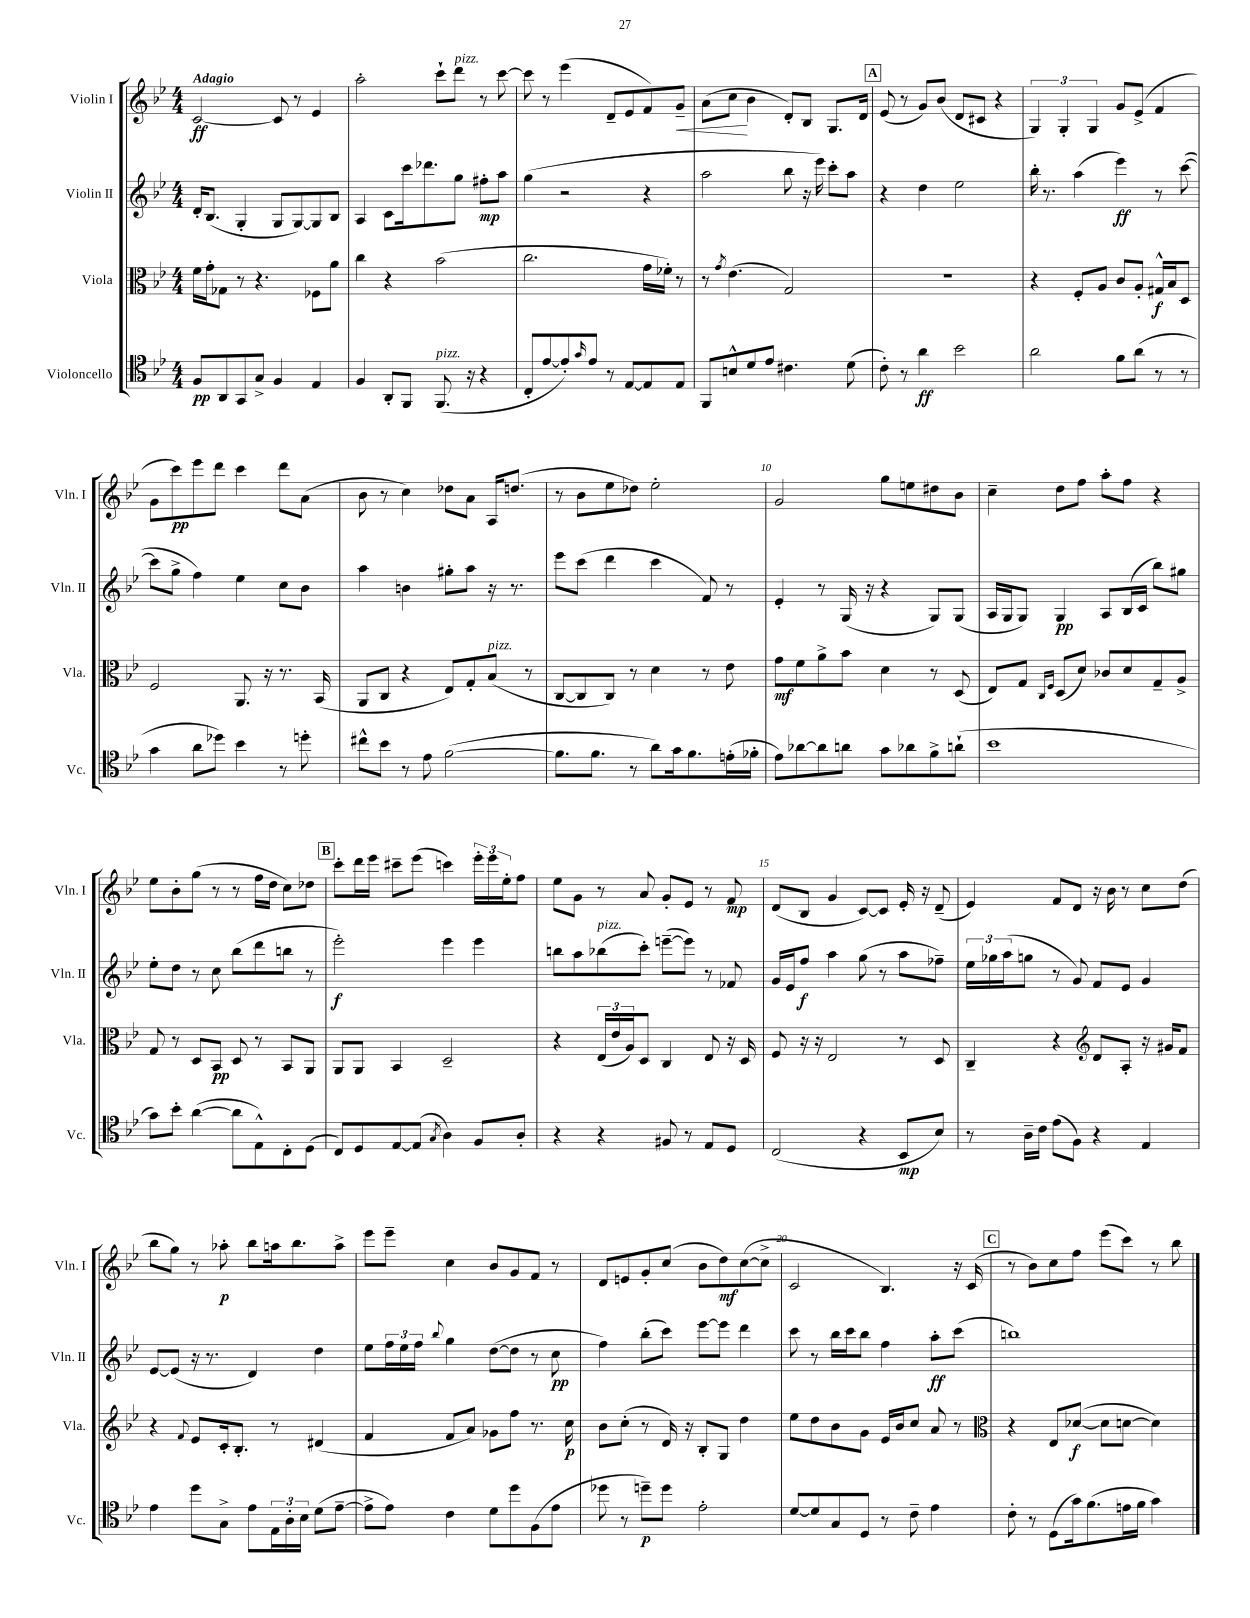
<<
\new StaffGroup <<
\new Staff = "s0" \with { instrumentName = "Violin I" shortInstrumentName = "Vln. I" } {
    \clef treble \key bes \major \numericTimeSignature \time 4/4 \tempo "Adagio"
    c'2~\ff c'8 r8 ees'4 |
    a''2-. c'''8-! d'''8^\markup { \italic "pizz." } r8 c'''8~ |
    c'''8 r8 ees'''4( d'8-- ees'8 f'8) g'8--\< |
    a'8( c''8\! bes'4 d'8-.) bes8 g8. d'16 |
    \mark \markup { \box "A" } ees'8( r8 g'8) bes'8( d'8 cis'8 r4 |
    \tuplet 3/2 { g4) g4-. g4 } g'8 ees'8->( f'4 |
    g'8 c'''8\pp) ees'''8 d'''8 c'''4 d'''8 a'8( |
    bes'8 r8 c''4) des''8 a'8 a16 d''8.( |
    r8 bes'8 ees''8 des''8) ees''2-. |
    g'2 g''8 e''8 dis''8 bes'8 |
    c''4-- d''8 f''8 a''8-. f''8 r4 |
    ees''8 bes'8-. g''8( r8 r8 f''16 d''16 c''8) des''8 |
    \mark \markup { \box "B" } c'''8-. d'''16 ees'''16 cis'''8-- ees'''8( c'''4) \tuplet 3/2 { ees'''16-. ees'''16 ees''16-. } f''8 |
    ees''8 g'8 r8 a'8 g'8-. ees'8 r8 f'8\mp |
    d'8( bes8 g'4 c'8~) c'8 ees'16-. r16 d'8--( |
    ees'4) f'8 d'8 r16 bes'16 r8 c''8 d''8( |
    bes''8 g''8) r8 aes''8-.\p bes''8 a''16 bes''8. a''8-> |
    ees'''8 ees'''8-- c''4 bes'8 g'8 f'8 r8 |
    d'8 e'8 g'8-. c''8( bes'8 d''8\mf) c''8~( c''8-> |
    c'2 bes4.) r16 c'16( |
    \mark \markup { \box "C" } r8 bes'8) c''8 f''8 ees'''8( c'''8) r8 bes''8 \bar "|." |
}
\new Staff = "s1" \with { instrumentName = "Violin II" shortInstrumentName = "Vln. II" } {
    \clef treble \key bes \major \numericTimeSignature \time 4/4
    d'16-. bes8.( g4-. g8 g8~) g8 bes8 |
    a4 c'8 c'''16 des'''8. g''8 fis''8-.\mp a''8 |
    g''4( r2 r4 |
    a''2 bes''8 r16 ees'''16) c'''8-. a''8 |
    \mark \markup { \box "A" } r4 d''4 ees''2 |
    bes''16-. r8. a''4( ees'''4\ff) r8 c'''8~( |
    c'''8 g''8-> f''4) ees''4 c''8 bes'8 |
    a''4 b'4 gis''8-. a''8 r16 r8. |
    ees'''8 c'''8( d'''4 c'''4 f'8) r8 |
    ees'4-. r8 g16( r16 r4 g8) g8( |
    a16 g16 g8) g4\pp a8 bes16( c'16 bes''8) gis''8 |
    ees''8-. d''8 r8 c''8 bes''8( d'''8 b''8 r8 |
    \mark \markup { \box "B" } ees'''2-.\f) ees'''4 ees'''4 |
    b''8 a''8 bes''8^\markup { \italic "pizz." }( c'''8-.) e'''8~--( e'''8) r8 fes'8 |
    g'16 ees'16 f''8\f a''4 g''8( r8 a''8 fes''8--) |
    \tuplet 3/2 { ees''16 ges''16 a''16( } g''8 r8 g'8) f'8 ees'8 g'4 |
    ees'8~ ees'8( r16 r8. d'4) d''4 |
    ees''8 \tuplet 3/2 { f''16 ees''16 f''16 } \appoggiatura { bes''8 } g''4 d''8~( d''8 r8 c''8\pp |
    f''4) bes''8-.( c'''8) ees'''8~ ees'''8 d'''4 |
    c'''8 r8 bes''16 c'''16 bes''8 f''4 a''8-.\ff c'''8( |
    \mark \markup { \box "C" } b''1) \bar "|." |
}
\new Staff = "s2" \with { instrumentName = "Viola" shortInstrumentName = "Vla." } {
    \clef alto \key bes \major \numericTimeSignature \time 4/4
    f'16 g'16-. ges8 r8 r4. fes8 a'8 |
    c''4 r4 bes'2( |
    c''2. g'16 fes'16-.) r8 |
    r8 \acciaccatura { g'8 } ees'4.( g2) |
    \mark \markup { \box "A" } r1 |
    r4 f8-. a8 c'8 a8-. gis16-^\f bes16 d8 |
    f2 a,8. r16 r8. bes,16( |
    a,8 c8 r4 ees8) g8-. bes8^\markup { \italic "pizz." }( r8 |
    c8~ c8 c8) r8 d'4 r8 ees'8 |
    g'8\mf f'8 a'8-> bes'8 d'4 r8 d8( |
    ees8) g8 \grace { c16 f16 } d8( d'8) ces'8 d'8 g8-- a8-> |
    g8 r8 d8 bes,8\pp d8 r8 bes,8 a,8 |
    \mark \markup { \box "B" } a,8 a,8 bes,4 d2-- |
    r4 \tuplet 3/2 { ees16( ees'16 a16) } d8 c4 ees8 r16 d16 |
    f8 r16 r16 ees2 r8 d8 |
    c4-- r4 \clef treble d'8 a8-. r16 gis'16 f'8 |
    r4 \appoggiatura { f'8 } ees'8 c'16-. bes8.-. r8 dis'4( |
    f'4 f'8 a'8) ges'8 f''8 r8. c''16\p |
    bes'8 c''8-.( r8 d'16) r16 bes8-. g8 d''4 |
    ees''8 d''8 bes'8 g'8 ees'16 bes'16 c''8 a'8 r8 |
    \mark \markup { \box "C" } \clef alto r4 ees8 des'8~\f( des'8 d'8~ d'4) \bar "|." |
}
\new Staff = "s3" \with { instrumentName = "Violoncello" shortInstrumentName = "Vc." } {
    \clef tenor \key bes \major \numericTimeSignature \time 4/4
    f8\pp a,8 g,8 g8-> f4 ees4 |
    f4 a,8-. f,8 f,8.^\markup { \italic "pizz." }( r16 r4 |
    c8-. ees'8~ ees'8-.) \grace { g'16 } ees'8 r8 ees8~ ees8 ees8 |
    f,8 b8-^ d'8 ees'8 cis'4. d'8( |
    \mark \markup { \box "A" } c'8-.) r8 a'4\ff bes'2 |
    a'2 f'8 a'8( r8 r8 |
    g'4 a'8 des''8) bes'4 r8 d''8-. |
    cis''8-^ bes'8 r8 ees'8 f'2~( |
    f'8. f'8. r8 a'8) g'16 f'8. e'16-.( fes'16-. |
    ees'8) aes'8~ aes'8 a'8 g'8 aes'8 f'8-> a'8-!( |
    bes'1 |
    g'8) bes'8-. a'4~( a'8 ees8-^) c8-. d8( |
    \mark \markup { \box "B" } c8) d8 ees8~ ees8( \acciaccatura { g8 } a4) f8 a8-. |
    r4 r4 fis8 r8 ees8 d8 |
    c2( r4 bes,8\mp bes8) |
    r8 a16-- c'16 ees'8( f8) r4 ees4 |
    ees'4 d''8 g8-> ees'8 \tuplet 3/2 { ees16 a16-. bes16 } d'8( ees'8~-- |
    ees'8-> ees'8) c'4 d'8 d''8 f8( ees'8 |
    des''8 r8 d''8--\p) d''8 ees'2-. |
    d'8~ d'8 g8 d8 r8 c'8-- ees'4 |
    \mark \markup { \box "C" } c'8-. r8 d8( g'16) f'8.( e'16 f'16 g'4) \bar "|." |
}
>>
>>
\layout { \context { \Score \override BarNumber.break-visibility = ##(#f #t #t) barNumberVisibility = #(every-nth-bar-number-visible 5) } }
